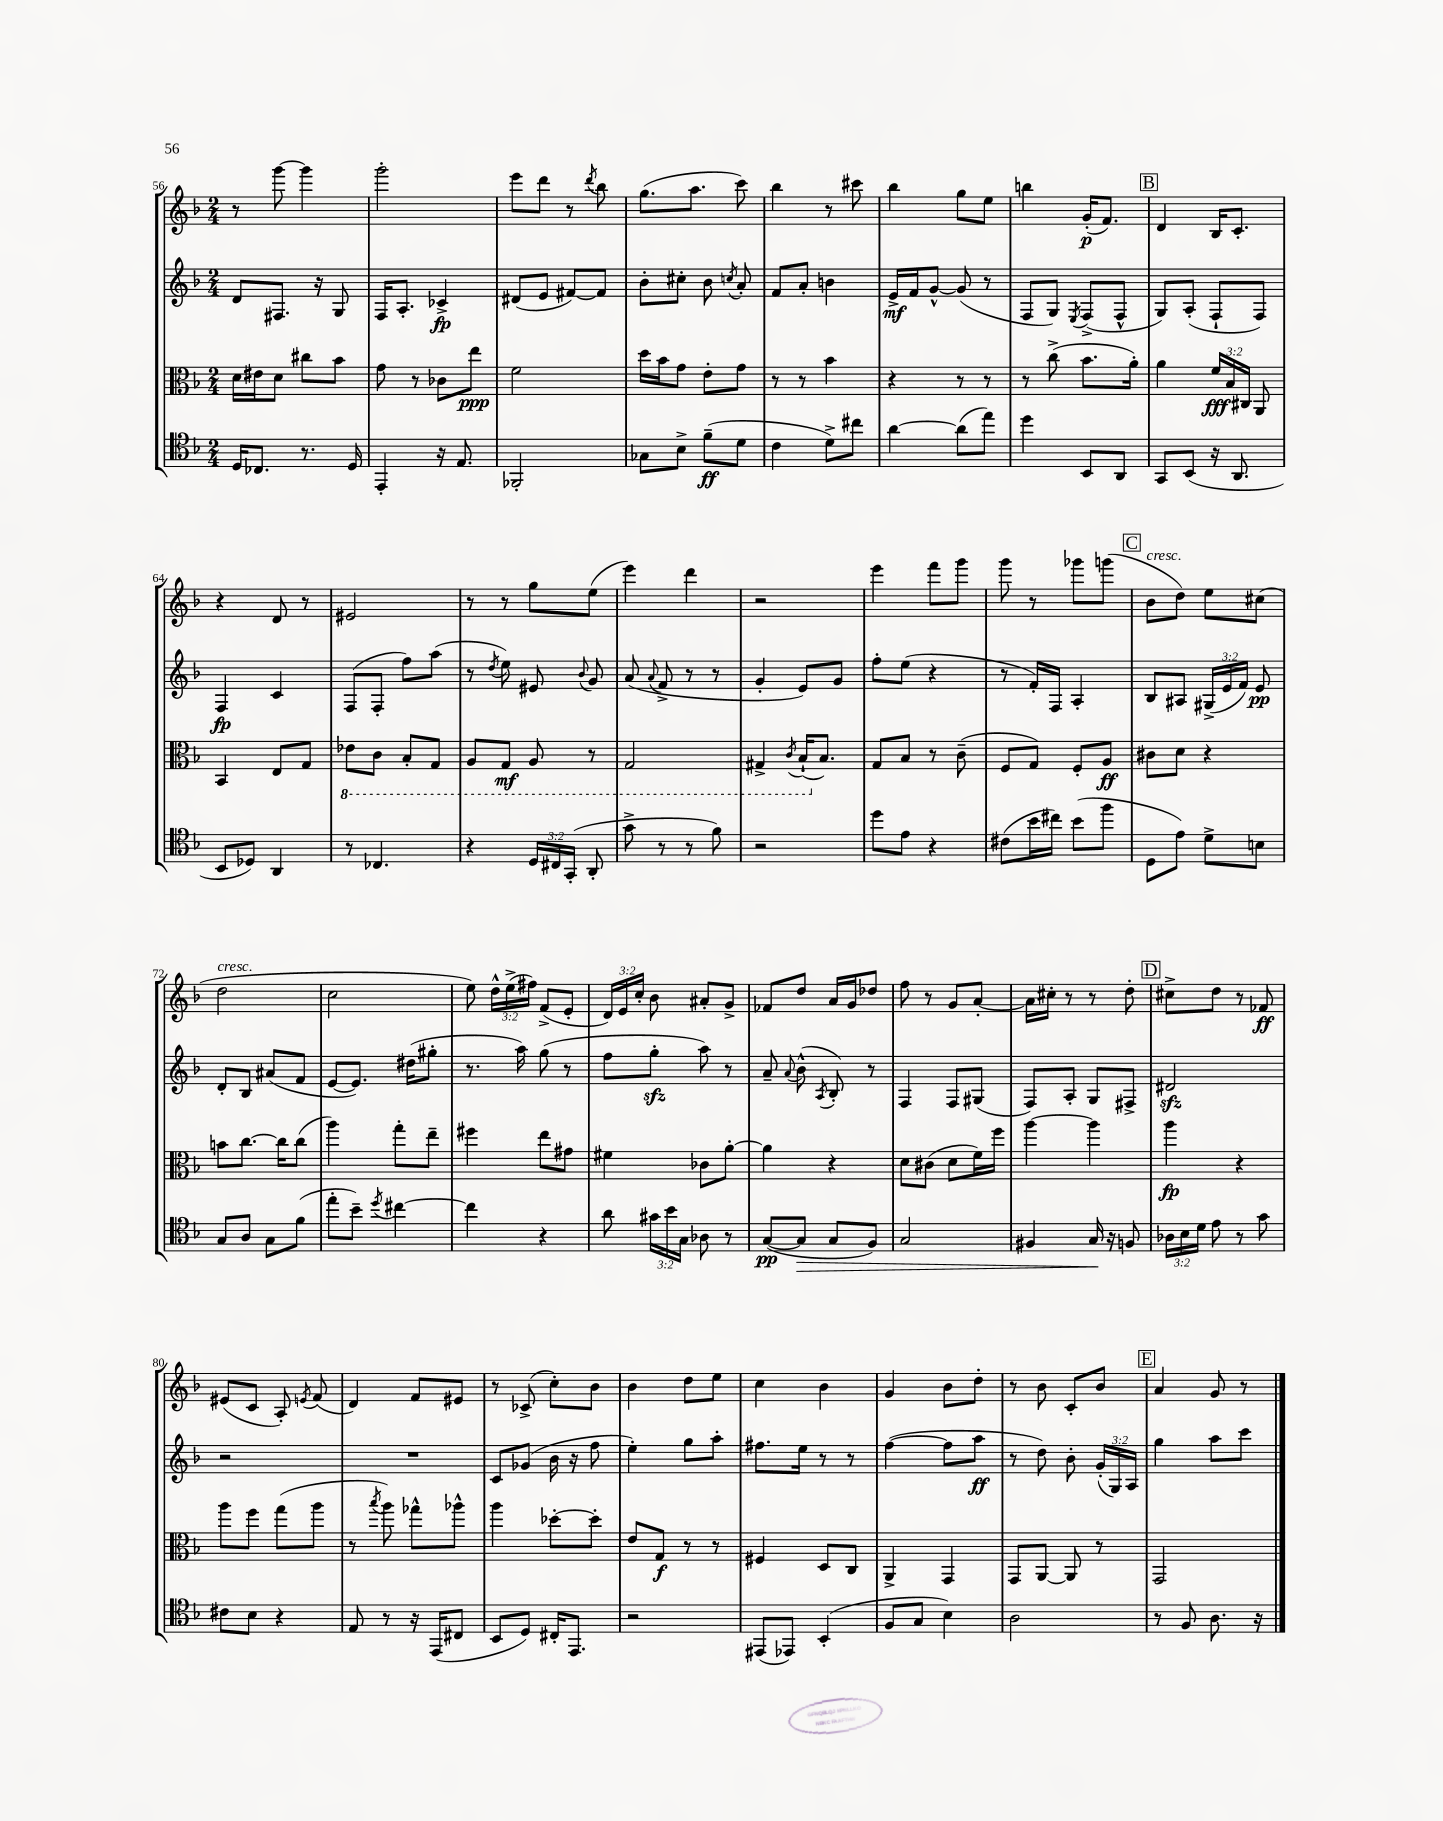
<<
\new StaffGroup <<
\new Staff = "s0" {
    \clef treble \key f \major \numericTimeSignature \time 2/4 \override Staff.TupletNumber.text = #tuplet-number::calc-fraction-text
    \autoBeamOff r8 g'''8~ g'''4 |
    g'''2-. |
    e'''8[ d'''8] r8 \acciaccatura { d'''8 } bes''8 |
    g''8.[( a''8.] c'''8) |
    bes''4 r8 cis'''8 |
    bes''4 g''8[ e''8] |
    b''4 g'16[-.\p( f'8.]) |
    \mark \markup { \box "B" } d'4 bes16[ c'8.]-. |
    r4 d'8 r8 |
    eis'2 |
    r8 r8 g''8[ e''8]( |
    e'''4) d'''4 |
    r2 |
    e'''4 f'''8[ g'''8] |
    g'''8 r8 ges'''8[ g'''8]( |
    \mark \markup { \box "C" } bes'8[^\markup { \italic "cresc." } d''8]) e''8[ cis''8]( |
    d''2^\markup { \italic "cresc." } |
    c''2 |
    e''8) \tuplet 3/2 { d''16[-^ e''16->( fis''16]) } f'8[->( e'8]-. |
    \tuplet 3/2 { d'16[) e'16 c''16]-. } bes'8 ais'8[-. g'8]-> |
    fes'8[ d''8] a'16[ g'16 des''8] |
    f''8 r8 g'8[ a'8]~-. |
    a'16[ cis''16]-. r8 r8 d''8-. |
    \mark \markup { \box "D" } cis''8[-> d''8] r8 fes'8\ff |
    eis'8[( c'8] a8-.) \acciaccatura { e'8 } f'8( |
    d'4) f'8[ eis'8] |
    r8 ces'8->( c''8[-.) bes'8] |
    bes'4 d''8[ e''8] |
    c''4 bes'4 |
    g'4 bes'8[ d''8]-. |
    r8 bes'8 c'8[-. bes'8] |
    \mark \markup { \box "E" } a'4 g'8 r8 \bar "|." |
}
\new Staff = "s1" {
    \clef treble \key f \major \numericTimeSignature \time 2/4 \override Staff.TupletNumber.text = #tuplet-number::calc-fraction-text
    \autoBeamOff d'8[ fis8.] r16 g8 |
    f16[ a8.]-. ces'4->\fp |
    dis'8[( e'8] fis'8[~) fis'8] |
    bes'8[-. cis''8]-. bes'8 \acciaccatura { c''8 } a'8-. |
    f'8[ a'8]-. b'4 |
    e'16[->\mf f'16 g'8]~-^ g'8( r8 |
    f8[ g8]) \acciaccatura { e8 } f8[->( f8]-^ |
    \mark \markup { \box "B" } g8[) a8]-.( f8[-! f8]) |
    f4\fp c'4 |
    f8[( f8]-. f''8[) a''8]( |
    r8 \acciaccatura { d''8 } e''8) eis'8 \appoggiatura { bes'8 } g'8 |
    a'8( \appoggiatura { a'8 } f'8-> r8 r8 |
    g'4-. e'8[) g'8] |
    f''8[-. e''8]( r4 |
    r8 f'16[-.) f16] a4-. |
    \mark \markup { \box "C" } bes8[ ais8] \tuplet 3/2 { gis16[->( e'16 f'16]) } e'8\pp |
    d'8[-. bes8] ais'8[( f'8] |
    e'8[~ e'8.]) dis''16[( gis''8]-. |
    r8. a''16) g''8( r8 |
    f''8[ g''8]-.\sfz a''8) r8 |
    a'8-- \appoggiatura { a'8 } bes'8-^( \acciaccatura { a8 } bes8-.) r8 |
    f4 f8[ gis8]( |
    f8[) a8]-. g8[ fis8]-> |
    \mark \markup { \box "D" } dis'2\sfz |
    r2 |
    R2 |
    c'8[ ges'8]( bes'16 r16 f''8 |
    e''4-.) g''8[ a''8]-. |
    fis''8.[ e''16] r8 r8 |
    f''4~( f''8[ a''8]\ff |
    r8 d''8) bes'8-. \tuplet 3/2 { g'16[-.( g16) a16] } |
    \mark \markup { \box "E" } g''4 a''8[ c'''8] \bar "|." |
}
\new Staff = "s2" {
    \clef alto \key f \major \numericTimeSignature \time 2/4 \override Staff.TupletNumber.text = #tuplet-number::calc-fraction-text
    \autoBeamOff d'16[ eis'16 d'8] cis''8[ bes'8] |
    g'8 r8 ces'8[ e''8]\ppp |
    f'2 |
    d''16[ bes'16 g'8] e'8[-. g'8] |
    r8 r8 bes'4 |
    r4 r8 r8 |
    r8 c''8->( bes'8.[ a'16]-.) |
    \mark \markup { \box "B" } a'4 \tuplet 3/2 { f'16[\fff bes16 cis16] } a,8 |
    bes,4 e8[ g8] |
    \ottava #-1 ees8[ c8] bes,8[-. g,8] |
    a,8[ g,8]\mf a,8 r8 |
    g,2 |
    gis,4-> \acciaccatura { c8 } bes,16[-!( \ottava #0 bes8.]) |
    g8[ bes8] r8 c'8--( |
    f8[ g8]) f8[-. a8]\ff |
    \mark \markup { \box "C" } cis'8[ d'8] r4 |
    b'8[ c''8.]~ c''16[ c''8]( |
    a''4) g''8[-. e''8]-- |
    fis''4 e''8[ gis'8] |
    fis'4 ces'8[ a'8]~-. |
    a'4 r4 |
    d'8[ cis'8]( d'8[ f'16) f''16] |
    a''4~ a''4 |
    \mark \markup { \box "D" } a''4\fp r4 |
    a''8[ f''8] g''8[( a''8] |
    r8 \acciaccatura { bes''8 } a''8) ges''8[-^ aes''8]-^ |
    a''4 des''8[~-. des''8]-. |
    e'8[ g8]\f r8 r8 |
    fis4 d8[ c8] |
    a,4-> g,4 |
    g,8[ a,8]~ a,8 r8 |
    \mark \markup { \box "E" } g,2 \bar "|." |
}
\new Staff = "s3" {
    \clef tenor \key f \major \numericTimeSignature \time 2/4 \override Staff.TupletNumber.text = #tuplet-number::calc-fraction-text
    \autoBeamOff d16[ ces8.] r8. d16 |
    e,4-. r16 e8. |
    fes,2-. |
    ges8[ bes8]-> f'8[--\ff( d'8] |
    c'4 d'8[->) cis''8] |
    a'4~ a'8[( e''8]) |
    d''4 bes,8[ a,8] |
    \mark \markup { \box "B" } g,8[ bes,8]( r16 a,8. |
    bes,8[ des8]) a,4 |
    r8 ces4. |
    r4 \tuplet 3/2 { d16[ cis16 g,16]-.( } a,8-. |
    g'8-> r8 r8 f'8) |
    r2 |
    d''8[ e'8] r4 |
    cis'8[( bes'16 cis''16]) bes'8[( f''8] |
    \mark \markup { \box "C" } d8[ e'8]) d'8[-> b8] |
    g8[ a8] g8[ f'8]( |
    e''8[-. bes'8]--) \acciaccatura { d''8 } cis''4~ |
    cis''4 r4 |
    a'8 \tuplet 3/2 { gis'16[ bes'16 g16] } aes8 r8 |
    g8[~\pp( g8]\> g8[ f8]) |
    g2 |
    fis4 g16\! r16 f8 |
    \mark \markup { \box "D" } \tuplet 3/2 { aes16[ bes16 d'16] } e'8 r8 g'8 |
    cis'8[ bes8] r4 |
    e8 r8 r16 e,16[( cis8] |
    bes,8[ d8]) cis16[-. e,8.] |
    r2 |
    eis,8[( ees,8]) bes,4-.( |
    f8[ g8] bes4) |
    a2 |
    \mark \markup { \box "E" } r8 f8 a8. r16 \bar "|." |
}
>>
>>
\layout { \context { \Score currentBarNumber = #56 } }
